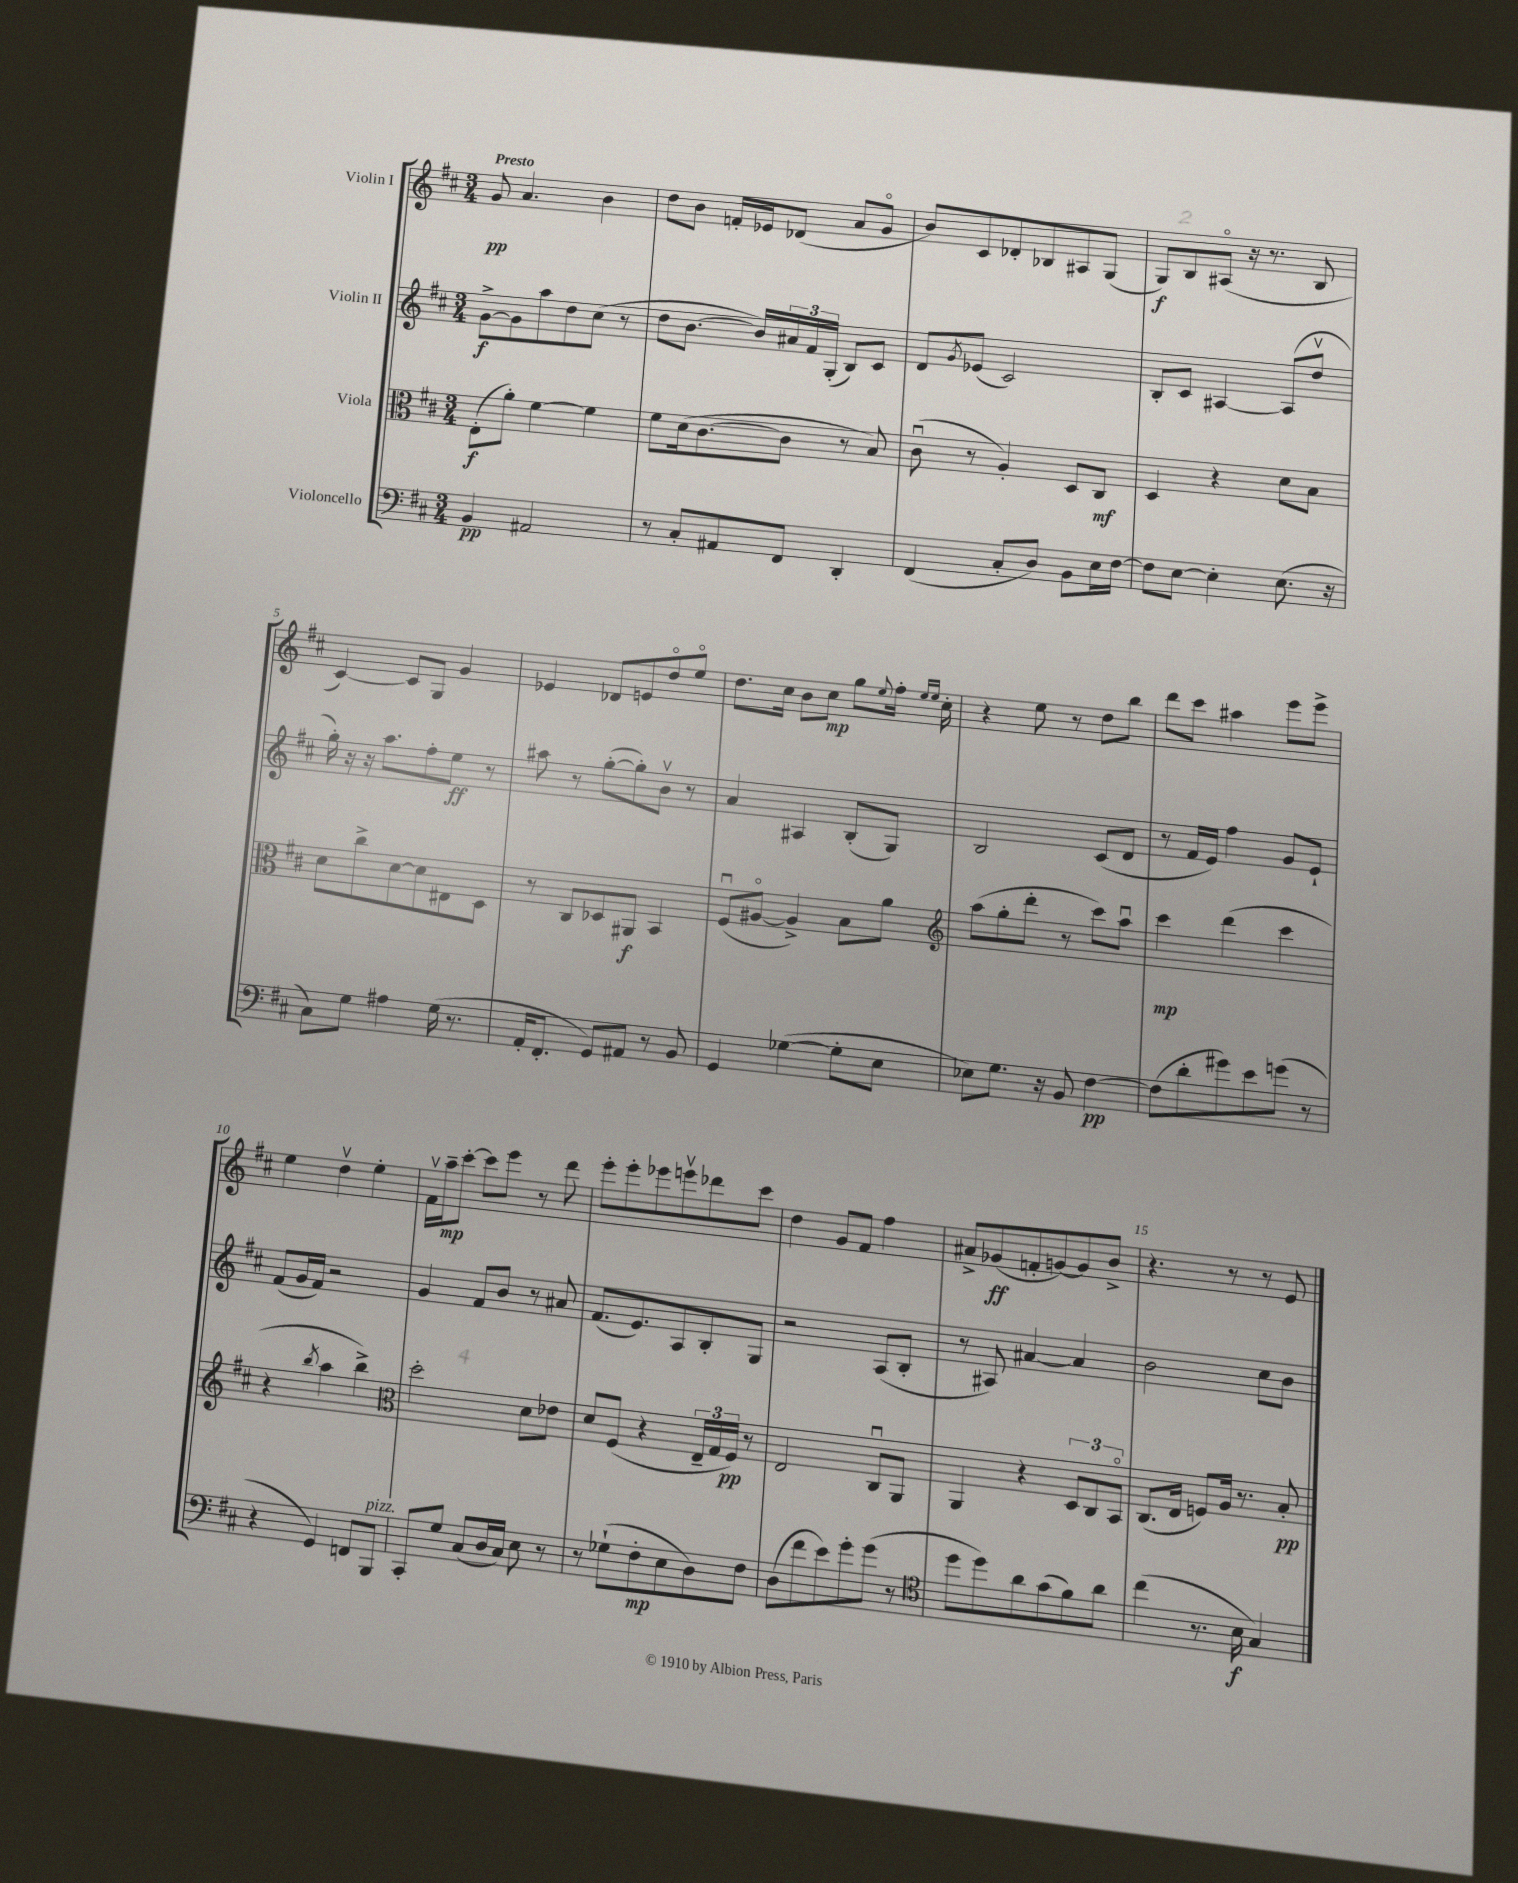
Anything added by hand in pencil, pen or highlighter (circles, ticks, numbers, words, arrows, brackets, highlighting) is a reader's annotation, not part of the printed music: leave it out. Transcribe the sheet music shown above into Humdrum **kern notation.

**kern	**kern	**kern	**kern
*staff4	*staff3	*staff2	*staff1
*clefF4	*clefC3	*clefG2	*clefG2
*k[f#c#]	*k[f#c#]	*k[f#c#]	*k[f#c#]
*M3/4	*M3/4	*M3/4	*M3/4
4BB/	(8E'\L	[8g^\L	8g/
.	8a'\J)	8g\]	4.a/
2AA#/	[4f#\	8aa\	.
.	.	8dd\	.
.	4f#\]	(8cc#\J	4b\
.	.	8r	.
=	=	=	=
8r	8f#\L	8dd\L	8dd\L
8C#'/L	(16d\k	[8.b\J	8b\J
.	[8.c#\	.	.
8AA#/	.	.	16f'/LL
.	.	16b/]LL)	16e-/J
8FF#/J	8c#\]J	24a#/	(8d-/J
.	.	24f#/	.
.	.	(24G'/JJ	.
4DD'/	8r	8B/L)	8a/L
.	8B/)	8c#/J	8go/J
=	=	=	=
(4FF#/	(8c#u\	8d/L	8b/L)
.	.	8qg/	.
.	8r	(8e-/J	8c#/
8C#'/L	4A'/)	2c#/)	8d-'/
8D/J)	.	.	8B-/
8BB\L	8D/L	.	8A#/
16E\L	8C#/J	.	(8G/J
[16F#\JJ	.	.	.
=	=	=	=
8F#\]L	4D/	8B'/L	8G/L)
[8E\J	.	8c#/J	8B/
4E'\]	4r	[4A#/	(8A#o/J
.	.	.	16r
.	.	.	8.r
(8.E\	8d\L	(8A#/]L	.
.	8B\J	8ddv/J	8B/
16r	.	.	.
=	=	=	=
8C#\L)	8d\L	16gg'\)	[4c#/)
.	.	16r	.
8G\J	8cc#^\	16r	.
.	.	8.aa\L	.
4A#\	[8d\	.	8c#/]L
.	8d\]	8ff#'\	8G/J
(16G\	8E#\	8ee\J	4g/
8.r	.	.	.
.	8D\J	8r	.
=	=	=	=
16AA'/LK	8r	8aa#\	4e-/
8.FF#'/J	.	.	.
.	8C#/L	8r	.
8GG/L)	8D-/	([8gg'\L	8d-/L
8AA#/J	8AA#/J	8gg'\])	8e/
8r	4BB/	8bv\J	8ddo/
8BB/	.	8r	8eeo/J
=	=	=	=
4GG/	(8F#u/L	4a/	8.dd\L
.	[8A#o/J	.	.
.	.	.	16cc#\Jk
([4G-\	4A#^/])	4A#/	8b\L
.	.	.	8cc#\J
8G-'\]L	8B\L	(8B'/L	8gg\L
.	.	.	8qqee/
8E\J	8a\J	8G/J)	16ff#'\Jk
.	.	.	16qqee/LL
.	.	.	16qqee/JJ
.	.	.	16cc#'\
=	=	=	=
*	*clefG2	*	*
8E-\L)	(8aa\L	2B/	4r
8.G\J	8gg'\	.	.
.	8ddd'\J	.	8ee\
16r	.	.	.
8BB/	8r	.	8r
[4F#\	8ccc#\L)	(8c#/L	8dd\L
.	8aau\J	8d/J	8bb\J
=	=	=	=
(8F#\]L	4ccc#\	8r	8ddd\L
8d'\	.	16f#/LL	8ccc#\J
.	.	16e/JJ)	.
8g#\)	(4ddd\	4ff#\	4aa#\
8e\	.	.	.
(8g\J	4ccc#\	8g/L	8eee\L
8r	.	8e`/J	8eee^\J
=	=	=	=
4r	4r	(8f#/L	4ee\
.	.	16g/L	.
.	.	16f#/JJ)	.
.	8qbb/	.	.
4GG/)	4aa\	2r	4ddv\
8FF/L	4bb^\)	.	4ee'\
8BBB/J	.	.	.
=	=	=	=
*	*clefC3	*	*
8CC#'/L	2dd'\	4g/	16f#v\LL
.	.	.	16aa~\J
8G/J	.	.	[8ccc#'\J
(8C#/L	.	8f#/L	8ccc#\]L
16D/L	.	8b/J	8eee\J
16C#/JJ)	.	.	.
8E\	8d\L	8r	8r
8r	8e-\J	8a#/	8ddd\
=	=	=	=
8r	8d/L	(8.f#/L	8eee'\L
(8G-`\L	(8F#/J	.	8eee'\
.	.	8.e/)	.
8F#'\	4r	.	8eee-\
8E\	.	8A/	8eeev\
8D\)	24E~/LL	8B'/	8ddd-\
.	24G/	.	.
.	24F#/JJ)	.	.
8F#\J	8r	8G/J	8ccc#\J
=	=	=	=
(8D\L	2E/	2r	4dd\
8f#\	.	.	.
8e\)	.	.	8g/L
8g'\	.	.	8f#/J
(8g\J	8C#u/L	(8A/L	4ff#\
8r	8AA/J	8B'/J	.
=	=	=	=
*clefC4	*	*	*
8dd\L	4AA/	8r	8a#^/L
8dd\)	.	8A#/)	(8g-/
8a\	4r	[4a#/	8f'/
(8g\	.	.	[8g/)
8f#\)	12D/L	4a#/]	8g/]
.	12C#/	.	.
8a\J	.	.	8b^/J
.	12BBo/J	.	.
=	=	=	=
(4cc#\	(8.C#/L	2b\	4.r
.	16E/Jk	.	.
8.r	8F/L)	.	.
.	16A/Jk	.	8r
16B\	8.r	.	.
4G/)	.	8cc#\L	8r
.	8B'/	8b\J	8e/
==	==	==	==
*-	*-	*-	*-
